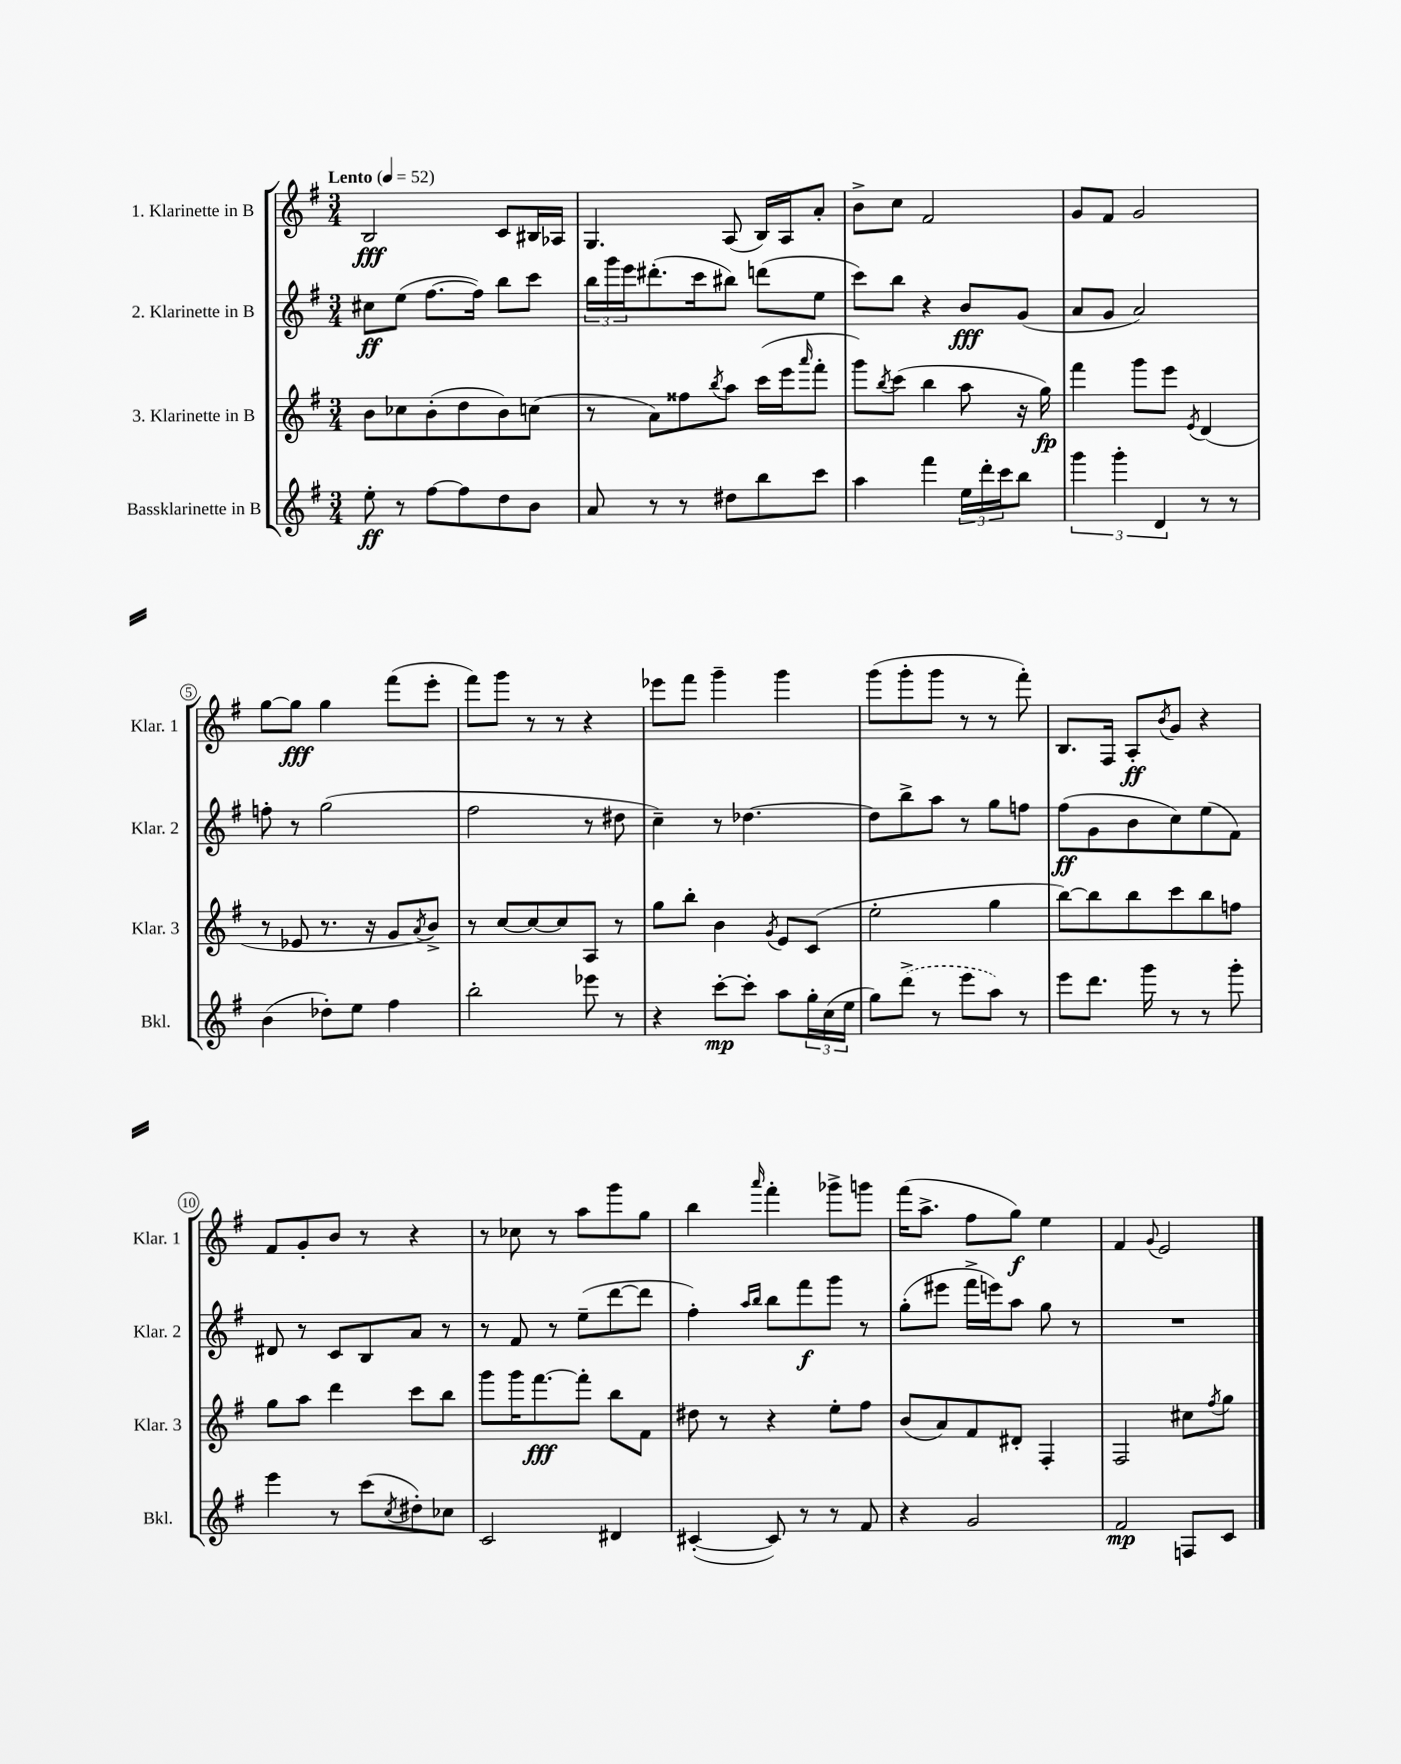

**kern	**dynam	**kern	**dynam	**kern	**dynam	**kern	**dynam
*part4	*part4	*part3	*part3	*part2	*part2	*part1	*part1
*staff4	*staff4	*staff3	*staff3	*staff2	*staff2	*staff1	*staff1
*I"Bassklarinette in B	*	*I"3. Klarinette in B	*	*I"2. Klarinette in B	*	*I"1. Klarinette in B	*
*I'Bkl.	*	*I'Klar. 3	*	*I'Klar. 2	*	*I'Klar. 1	*
*clefG2	*	*clefG2	*	*clefG2	*	*clefG2	*
*k[f#]	*	*k[f#]	*	*k[f#]	*	*k[f#]	*
*M3/4	*	*M3/4	*	*M3/4	*	*M3/4	*
*MM52	*	*MM52	*	*MM52	*	*MM52	*
=1	=1	=1	=1	=1	=1	=1	=1
!	!	!	!	!	!	!LO:TX:a:B:t=Lento	!
8ee'\	ff	8b\L	.	8cc#X\L	ff	2B/	fff
8r	.	8cc-X\	.	(8ee\J	.	.	.
[8ff#\L	.	(8b'\	.	[8.ff#\L	.	.	.
8ff#\]	.	8dd\	.	.	.	.	.
.	.	.	.	16ff#\Jk])	.	.	.
8dd\	.	8b\)	.	8bb\L	.	8c/L	.
8b\J	.	(8ccn\J	.	8ccc\J	.	16B#X/L	.
.	.	.	.	.	.	16A-X/JJ	.
=2	=2	=2	=2	=2	=2	=2	=2
8a/	.	8r	.	24bb\LL	.	4.G/	.
.	.	.	.	24ggg\	.	.	.
.	.	.	.	24eee\J	.	.	.
8r	.	8a\L)	.	(8.ddd#X'\	.	.	.
8r	.	8ff##X\	.	.	.	.	.
.	.	.	.	16ccc\k	.	.	.
.	.	8qbb/	.	.	.	.	.
8dd#X\L	.	8aa\J	.	8bb#X\J)	.	(8A/	.
8bb\	.	(16ccc\LL	.	(8dddn\L	.	16B/LL)	.
.	.	16eee\J	.	.	.	16A/J	.
.	.	16qqaaa/	.	.	.	.	.
8ccc\J	.	8fff#'\J	.	8ee\J	.	8a'/J	.
=3	=3	=3	=3	=3	=3	=3	=3
4aa\	.	8ggg\L)	.	8ccc\L)	.	8b^\L	.
.	.	8qbb/	.	.	.	.	.
.	.	(8ccc\J	.	8bb\J	.	8cc\J	.
4fff#\	.	4bb\	.	4r	.	2f#/	.
24ee\LL	.	8aa\	.	8b/L	fff	.	.
24ddd'\	.	.	.	.	.	.	.
24ccc\J	.	.	.	.	.	.	.
8bb\J	.	16r	.	(8g/J	.	.	.
.	.	16gg\)	fp	.	.	.	.
=4	=4	=4	=4	=4	=4	=4	=4
6ggg\	.	4fff#\	.	8a/L	.	8g/L	.
.	.	.	.	8g/J	.	8f#/J	.
6ggg'\	.	.	.	.	.	.	.
.	.	8ggg\L	.	2a/)	.	2g/	.
6d/	.	.	.	.	.	.	.
.	.	8eee\J	.	.	.	.	.
.	.	8qe/	.	.	.	.	.
8r	.	(4d/	.	.	.	.	.
8r	.	.	.	.	.	.	.
!!LO:LB:g=z
=5	=5	=5	=5	=5	=5	=5	=5
(4b\	.	8r	.	8ffn'\	.	[8gg\L	.
.	.	8e-X/	.	8r	.	8gg\J]	fff
8dd-X'\L)	.	8.r	.	(2gg\	.	4gg\	.
8ee\J	.	.	.	.	.	.	.
.	.	16r	.	.	.	.	.
4ff#\	.	8g/L	.	.	.	(8fff#\L	.
.	.	8qa/	.	.	.	.	.
.	.	8b^/J)	.	.	.	8eee'\J	.
=6	=6	=6	=6	=6	=6	=6	=6
2bb'\	.	8r	.	2ff#\	.	8fff#\L)	.
.	.	[8cc/L	.	.	.	8ggg\J	.
.	.	8cc/_	.	.	.	8r	.
.	.	8cc/]	.	.	.	8r	.
8eee-X\	.	8A/J	.	8r	.	4r	.
8r	.	8r	.	8dd#X\	.	.	.
=7	=7	=7	=7	=7	=7	=7	=7
4r	.	8gg\L	.	4cc~\)	.	8eee-X\L	.
.	.	8bb'\J	.	.	.	8fff#\J	.
[8ccc'\L	mp	4b\	.	8r	.	4ggg~\	.
8ccc'\J]	.	.	.	[4.dd-X\	.	.	.
.	.	8qg/	.	.	.	.	.
8aa\L	.	8e/L	.	.	.	4ggg\	.
24gg'\L	.	(8c/J	.	.	.	.	.
(24cc\	.	.	.	.	.	.	.
24ee\JJ	.	.	.	.	.	.	.
=8	=8	=8	=8	=8	=8	=8	=8
8gg\L)	.	2ee'\	.	8dd-\L]	.	(8ggg\L	.
(8ddd^\J	.	.	.	8bb^\	.	8ggg'\	.
8r	.	.	.	8aa\J	.	8ggg\J	.
8eee\L	.	.	.	8r	.	8r	.
8aa\J)	.	4gg\	.	8gg\L	.	8r	.
8r	.	.	.	8ffn\J	.	8fff#'\)	.
=9	=9	=9	=9	=9	=9	=9	=9
8eee\L	.	[8bb\L)	.	(8ff#\L	ff	8.B/L	.
8.ddd\J	.	8bb\]	.	8g\	.	.	.
.	.	.	.	.	.	16F#/Jk	.
.	.	8bb\	.	8b\	.	8A'/L	ff
16ggg\	.	.	.	.	.	.	.
.	.	.	.	.	.	8qb/	.
8r	.	8ccc\	.	8cc\)	.	8g/J	.
8r	.	8bb\	.	(8ee\	.	4r	.
8ggg'\	.	8ffn\J	.	8f#\J)	.	.	.
!!LO:LB:g=z
=10	=10	=10	=10	=10	=10	=10	=10
4eee\	.	8gg\L	.	8d#X/	.	8f#/L	.
.	.	8aa\J	.	8r	.	8g'/	.
8r	.	4ddd\	.	8c/L	.	8b/J	.
(8ccc\L	.	.	.	8B/	.	8r	.
8qcc/	.	.	.	.	.	.	.
8dd#X'\)	.	8ccc\L	.	8a/J	.	4r	.
8cc-X\J	.	8bb\J	.	8r	.	.	.
=11	=11	=11	=11	=11	=11	=11	=11
2c/	.	8ggg\L	.	8r	.	8r	.
.	.	16ggg\K	.	8f#/	.	8cc-X\	.
.	.	[8.fff#\	fff	.	.	.	.
.	.	.	.	8r	.	8r	.
.	.	8fff#'\J]	.	(8ee~\L	.	8aa\L	.
4d#X/	.	8bb\L	.	[8ddd\	.	8ggg\	.
.	.	8f#\J	.	8ddd\J]	.	8gg\J	.
=12	=12	=12	=12	=12	=12	=12	=12
([4c#X'/	.	8dd#X\	.	4ff#'\)	.	4bb\	.
.	.	8r	.	.	.	.	.
.	.	.	.	16qqaa/LL	.	.	.
.	.	.	.	16qqbb/JJ	.	16qqaaa/	.
8c#/])	.	4r	.	8bb\L	.	4fff#'\	.
8r	.	.	.	8fff#\	f	.	.
8r	.	8ee'\L	.	8ggg\J	.	8ggg-X^\L	.
8f#/	.	8ff#\J	.	8r	.	8gggn\J	.
=13	=13	=13	=13	=13	=13	=13	=13
4r	.	(8b/L	.	(8gg'\L	.	(16fff#\KL	.
.	.	.	.	.	.	8.aa^\J	.
.	.	8a/)	.	8eee#X\J	.	.	.
2g/	.	8f#/	.	16fff#^\LL	.	8ff#\L	.
.	.	.	.	16eeen\J)	.	.	.
.	.	8d#X'/J	.	8aa\J	.	8gg\J)	f
.	.	4F#'/	.	8gg\	.	4ee\	.
.	.	.	.	8r	.	.	.
=14	=14	=14	=14	=14	=14	=14	=14
2f#/	mp	2F#/	.	2.r	.	4f#/	.
.	.	.	.	.	.	8qqg/	.
.	.	.	.	.	.	2e/	.
8Fn/L	.	8cc#X\L	.	.	.	.	.
.	.	8qff#/	.	.	.	.	.
8c/J	.	8gg\J	.	.	.	.	.
==	==	==	==	==	==	==	==
*-	*-	*-	*-	*-	*-	*-	*-
